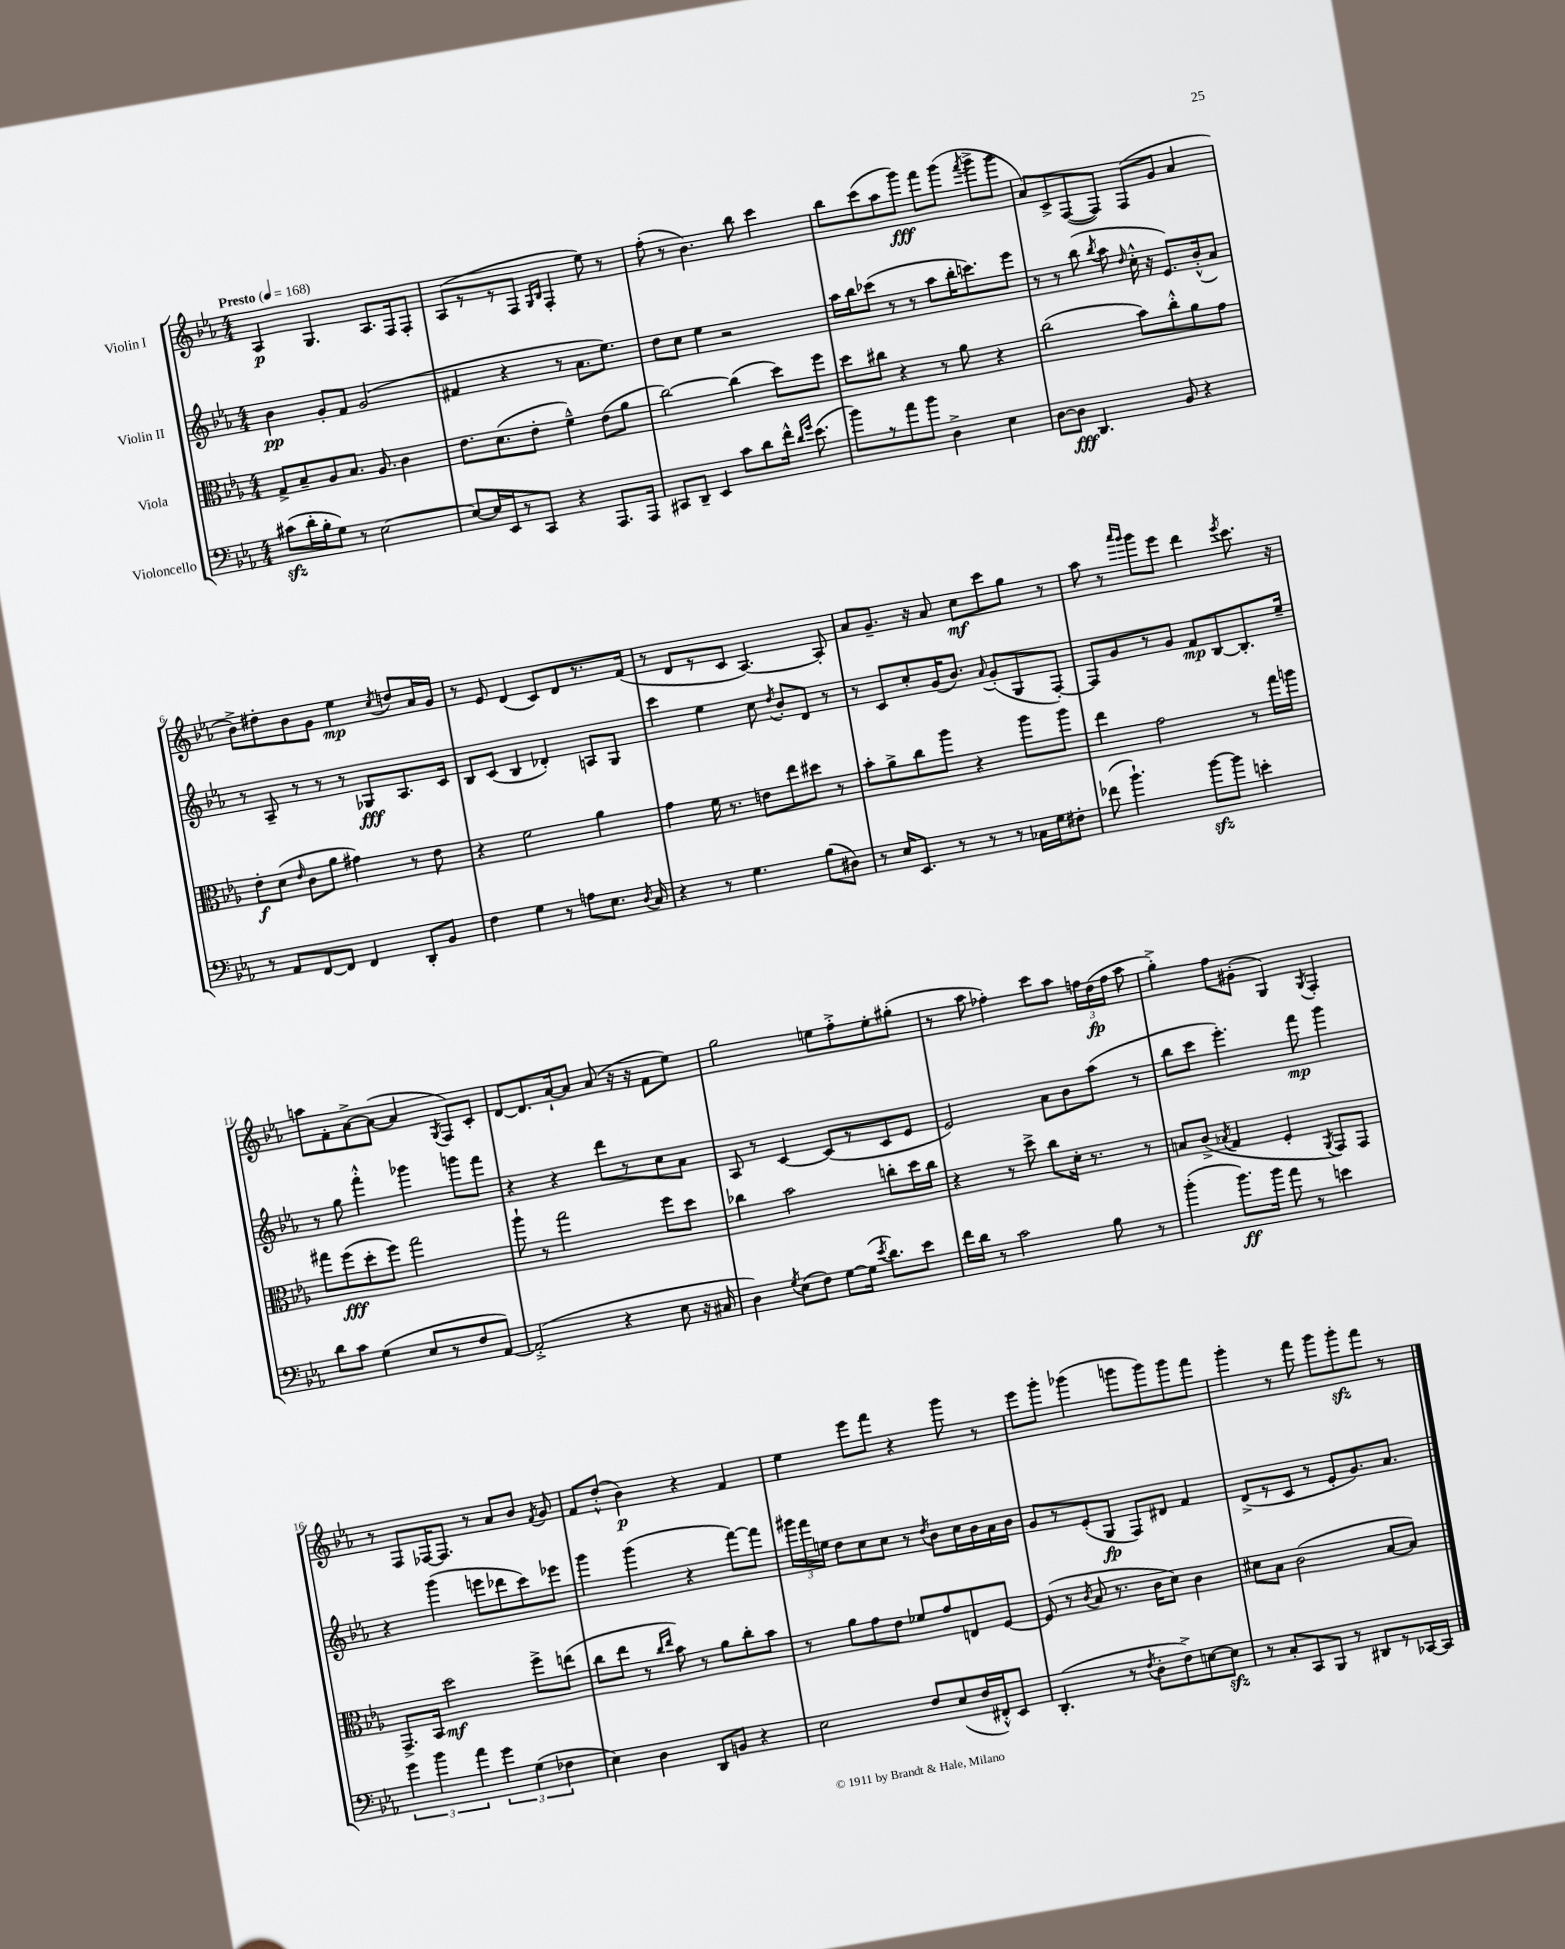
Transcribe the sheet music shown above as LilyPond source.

<<
\new StaffGroup <<
\new Staff = "s0" \with { instrumentName = "Violin I" } {
    \clef treble \key ees \major \numericTimeSignature \time 4/4 \tempo "Presto" 4 = 168
    \autoBeamOff aes4\p g4. aes8.[ f16 f8]-. |
    aes8[( r8 r8 f8] \grace { g16[ bes16] } f4-. ees''8) r8 |
    f''8-.( r8 bes'4.) bes''8 c'''4 |
    bes''8[ c'''8( aes''8 g'''8]\fff) f'''8[ g'''8]( \acciaccatura { f'''8 } g'''8[-> g'''8] |
    aes'8[) c'8-> f8~( f8]) f8[( g'8] aes'4 |
    bes'8[->) dis''8-. bes'8 g'8] ees''4\mp \acciaccatura { c''8 } d''8[ aes'16 g'16] |
    r8 ees'8 d'4( c'8[) d'8 r8. f'16]( |
    r8 d'8[ r8 c'8] aes4.~) aes8-. |
    aes'8[ g'8.]-- r16 aes'8 c''8[\mf c'''8 g''8] r8 |
    aes''8 r8 \grace { aes'''16[ g'''16] } g'''8[ ees'''8] d'''4 \acciaccatura { ees'''8 } c'''8. r16 |
    a''8[ f'8-. aes'8~-> aes'8]~( aes'4 \acciaccatura { g8 } f8[) c'8]-. |
    d'8[~ d'8. aes'16~-! aes'8] aes'8( r16 r16 f'8[ ees''8]) |
    g''2 e''8[ f''8-.-> e''8-. gis''8]-.( |
    r8 aes''8 fes''4-.) c'''8[ aes''8] \tuplet 3/2 { f''16[ d''16\fp( f''16] } aes''8 |
    g''4-.->) f''8[ gis'8]-.( g4) \acciaccatura { g8 } f4-. |
    r8 f8[ fes16~ fes8.] r8 aes'8[ bes'8] \acciaccatura { f'8 } g'8 |
    f'8[ d''8]-.-^( bes'4\p) r4 f'4 |
    ees''4 ees'''8[ f'''8] r4 g'''8 r8 |
    ees'''8[ g'''8]-. ges'''4( g'''8[ g'''8) g'''8 f'''8] |
    g'''4-. r8 f'''8 g'''8[ g'''8-.\sfz f'''8] r8 \bar "|." |
}
\new Staff = "s1" \with { instrumentName = "Violin II" } {
    \clef treble \key ees \major \numericTimeSignature \time 4/4
    \autoBeamOff bes'4\pp g'8[-. f'8] g'2( |
    fis'4 r4 r8 aes'8.[ ees''8.]) |
    d''8[ c''8] ees''4 r2 |
    aes''16[ bes''16 ces'''8]( r8 r8 aes''8[ bes''16-. c'''8.) ees'''8] |
    r8 r8 bes''8( \acciaccatura { bes''8 } aes''8 \grace { d''16 } c''16-.-^ r16 ees'8.[) bes'16-.-^( aes'8]) |
    r8 aes8-- r8 r8 r8 ges8[\fff aes8. c'16] |
    bes8[ c'8]( bes4 des'4-.) a8[ g8] |
    c'''4 ees''4 c''8 \acciaccatura { d''8 } bes'8[-. d'8] r8 |
    r8 c'8[ c''8-. g'16( bes'8.]) \appoggiatura { aes'8 } g'8[-.( g8 f8]~-.) |
    f8[ g'8 r8 g'8] f'8[\mp bes8~ bes8.-. ees''16]-- |
    r8 g''8 f'''4-.-^ ges'''4 g'''8[ f'''8] |
    r4 r4 d'''8[ r8 c''8 aes'8] |
    aes8 r8 c'4~ c'8[( r8 c'8 ees'8] |
    ees'2) aes'8[ bes'8 aes''8]( r8 |
    bes''8[ c'''8] ees'''4.-.) f'''8\mp g'''4 |
    r4 g'''4( e'''8[ des'''8 c'''8) ees'''8] |
    g'''4 g'''4( r4 f'''8[~) f'''8] |
    \tuplet 3/2 { gis'''16[ f'''16 e''16] } d''8[ c''8 c''8] r8 \acciaccatura { d''8 } bes'8[ c''16 bes'16 aes'16 bes'16] |
    g'8[ r8 ees'8-.( g8]\fp f8[) dis'8] f'4 |
    d'8[->( r8 c'8] r8 ees'8[-. g'8.) aes'8.] \bar "|." |
}
\new Staff = "s2" \with { instrumentName = "Viola" } {
    \clef alto \key ees \major \numericTimeSignature \time 4/4
    \autoBeamOff g8[-> bes8-- aes8 bes8.] aes8. c'4 |
    ees'8.[ d'8.( ees'8]-. f'4---^) ees'8[( aes'8] |
    c''2~) c''4( d''8[) f''8] |
    d''8[ cis''8] r4 r8 aes'8 r4 |
    c''2( bes'8[) c''8-.-^ aes'8 g'8] |
    ees'8[-.\f d'8]( \grace { ees'16 } c'8[ aes'8] gis'4) r8 ees'8 |
    r4 f'2 aes'4 |
    g'4 f'16 r8. e'8[ ees''8 dis''8] r8 |
    bes'8[-. aes'8-> c''8 aes''8] r4 aes''8[ aes''8] |
    ees''4 g'2 r8 g''16[ a''16] |
    gis''8[ f''8\fff( d''8-. f''8]) gis''2 |
    aes''8-! r8 g''2 f''8[ d''8] |
    ces''4 bes'2 c''8[-. d''16 c''16] |
    r4 r8 d''8-> c''8[ d'16]-. r8. r8 |
    b8[ c'8]->( \acciaccatura { bes8 } g4 f4-. \acciaccatura { aes,8 } g,8[) g,8] |
    g,8.[-> bes,16] d''2\mf f''8[-> e''8]( |
    c''8[ ees''8] r8 \grace { c''16[ ees''16] } bes'8) r8 aes'8[ c''8-. bes'8] |
    r8 aes'8[ g'8 ees'8] fes'8[ g'8 e8 f8]~ |
    f8( r8 \acciaccatura { c'8 } bes8 r8. c'16[ d'8]) c'4 |
    dis'8[ bes8] c'2( bes8[~ bes8]) \bar "|." |
}
\new Staff = "s3" \with { instrumentName = "Violoncello" } {
    \clef bass \key ees \major \numericTimeSignature \time 4/4
    \autoBeamOff cis'8[\sfz( d'16-. bes16-. g8]) r8 ees2~ |
    ees8[~ ees16 ees,16 r8 c,8] r4 aes,,8.[ aes,,16] |
    cis,8[ d,8]-- ees,4 c'8[ d'8 f'16]-^ \grace { d'16[ g'16] } ees'8.( |
    bes'8[) r8 aes'8 bes'8] d4-> ees4 |
    d8[~ d8]\fff d,4. bes,8 r4 |
    r8 aes,8[ f,8~ f,8] f,4 d,8[-. bes,8] |
    f4 g4 r8 a8[ ees8.] \acciaccatura { d8 } c16 |
    r4 r8 g4. bes8[( dis8]) |
    r8 ees16[ ees,8.] r8 r8 r8 ces16[ g16 fis8]-. |
    fes'8( bes'4.-!) bes'8[~\sfz bes'8] e'4-. |
    d'8[ c'8] g4( ees8[ r8 f8 aes,8]~) |
    aes,2-.->( r4 ees8 r16 cis16 |
    d4) \acciaccatura { g8 } ees8[( f8]) g8[~ g16]( \acciaccatura { ees'8 } d'8.[) ees'8] |
    f'16[ d'16] r8 c'2 bes8 r8 |
    bes'4-.( bes'8.[\ff) bes'16] aes'8 r8 e'4 |
    \tuplet 3/2 { g'4 bes'4 aes'4 } \tuplet 3/2 { g'4 g4( fes4 } |
    ees4) d4 d,8[ b,8] r4 |
    ees2 f8[ ees8( f16 fis,16-.-^) ees,8] |
    d,4.-.( r8 \acciaccatura { f8 } d8[-. f8->) e8~ e8]\sfz |
    r8 c8[-. c,8 bes,,8] r8 dis,8[ r8 ces,16~ ces,16] \bar "|." |
}
>>
>>
